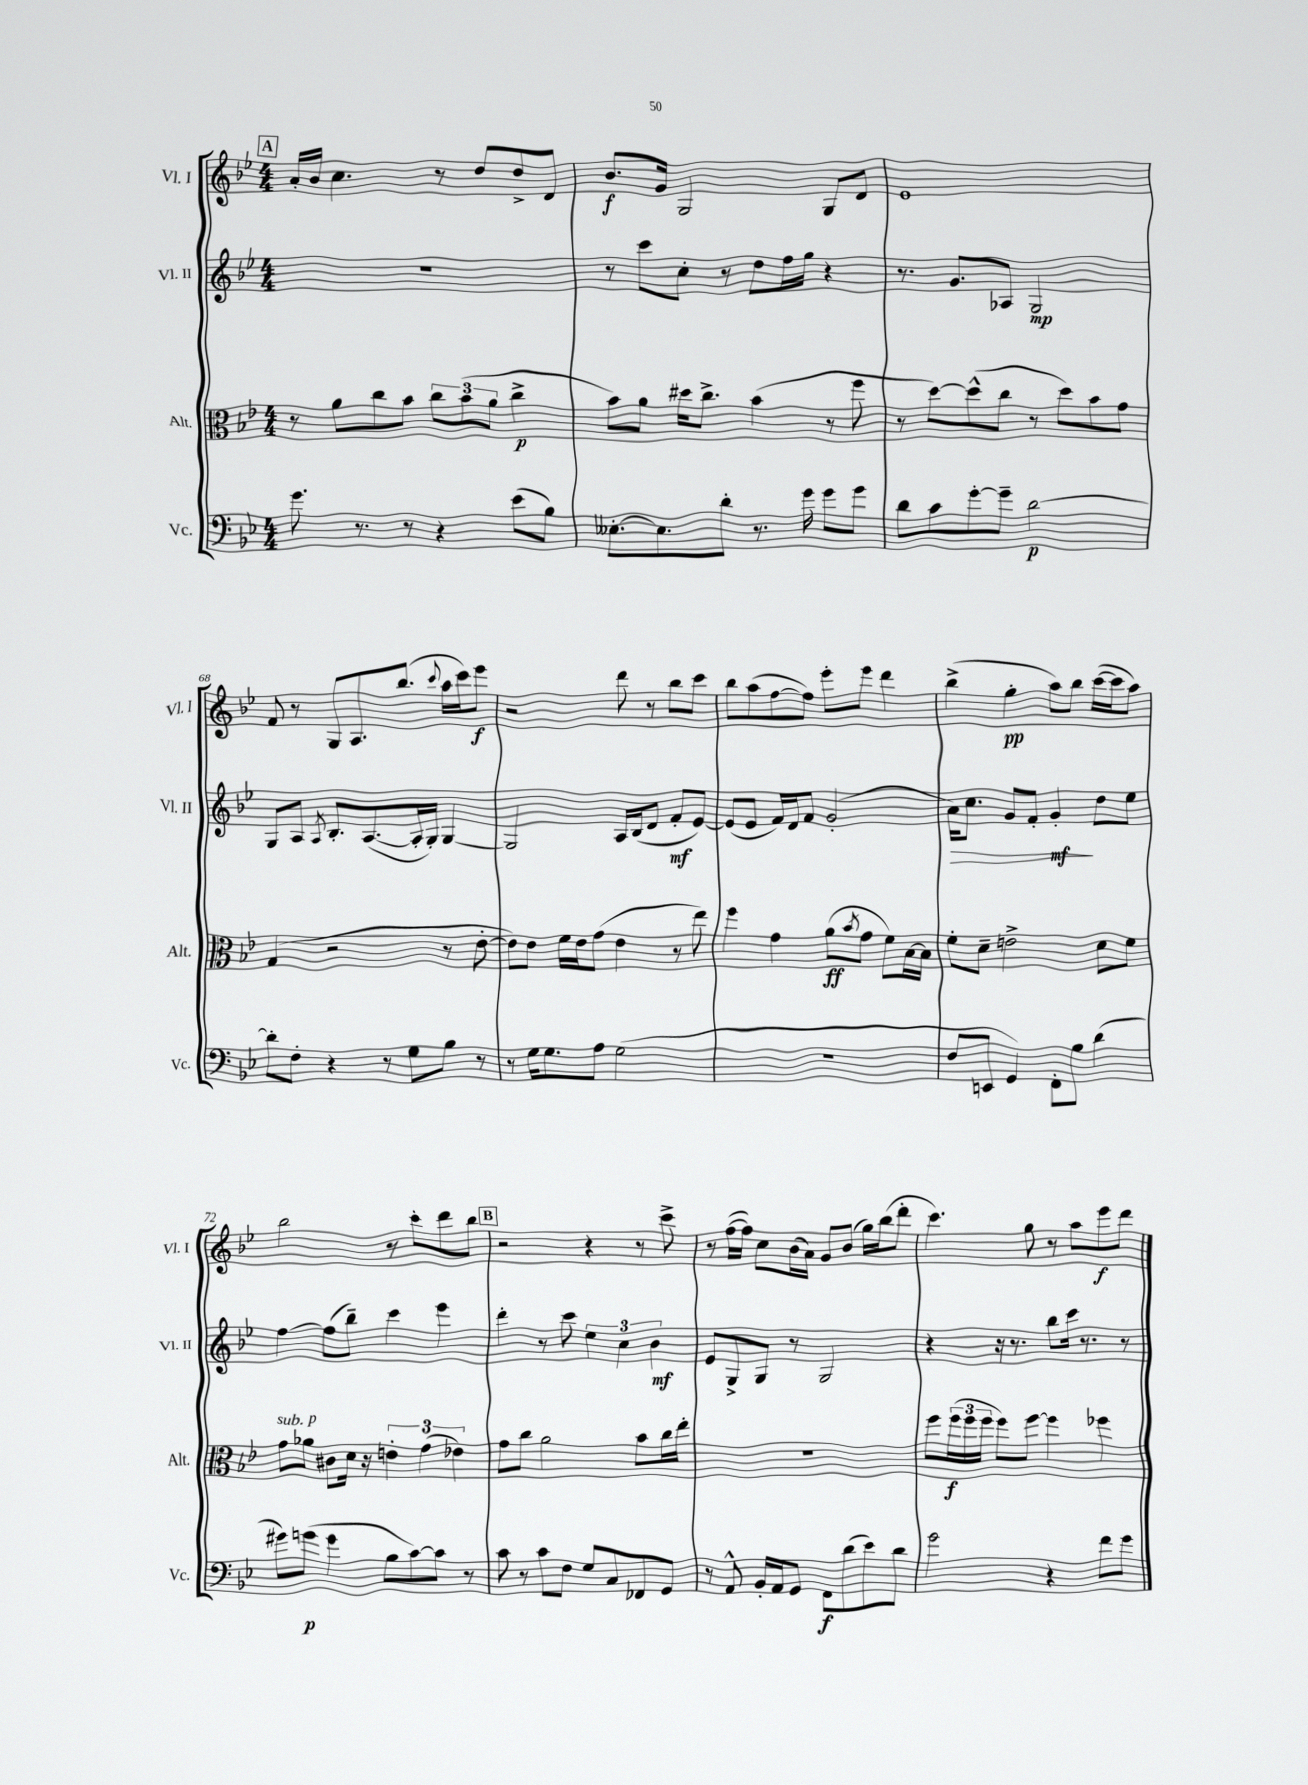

**kern	**dynam	**kern	**dynam	**kern	**dynam	**kern	**dynam
*part4	*part4	*part3	*part3	*part2	*part2	*part1	*part1
*staff4	*staff4	*staff3	*staff3	*staff2	*staff2	*staff1	*staff1
*I"Vc.	*	*I"Alt.	*	*I"Vl. II	*	*I"Vl. I	*
*I'Vc.	*	*I'Alt.	*	*I'Vl. II	*	*I'Vl. I	*
*clefF4	*	*clefC3	*	*clefG2	*	*clefG2	*
*k[b-e-]	*	*k[b-e-]	*	*k[b-e-]	*	*k[b-e-]	*
*M4/4	*	*M4/4	*	*M4/4	*	*M4/4	*
!!LO:REH:place=s1:t=A
=65	=65	=65	=65	=65	=65	=65	=65
8.g\	.	8r	.	1r	.	16a'/LL	.
.	.	.	.	.	.	16b-/JJ	.
.	.	8a\L	.	.	.	4.cc\	.
8.r	.	.	.	.	.	.	.
.	.	8cc\	.	.	.	.	.
8r	.	8b-\J	.	.	.	.	.
4r	.	12cc\L	.	.	.	8r	.
.	.	(12b-\	.	.	.	.	.
.	.	.	.	.	.	8dd/L	.
.	.	12a\J	.	.	.	.	.
(8e-\L	.	4cc^\	p	.	.	8dd^/	.
8B-\J)	.	.	.	.	.	8d/J	.
=66	=66	=66	=66	=66	=66	=66	=66
[8.E--X'\L	.	8b-\L)	.	8r	.	8.b-/L	f
.	.	8a\J	.	8ccc\L	.	.	.
8.E--\]	.	.	.	.	.	16g/Jk	.
.	.	16dd#X\KL	.	8cc'\J	.	2G/	.
.	.	8.cc^\J	.	.	.	.	.
8d'\J	.	.	.	8r	.	.	.
8.r	.	(4b-\	.	8dd\L	.	.	.
.	.	.	.	16ff\L	.	.	.
16g\	.	.	.	16gg\JJ	.	.	.
8g\L	.	8r	.	4r	.	8G/L	.
8g\J	.	8ff\	.	.	.	8d/J	.
=67	=67	=67	=67	=67	=67	=67	=67
8d\L	.	8r	.	8.r	.	1e-	.
8c\	.	[8dd\L)	.	.	.	.	.
.	.	.	.	8.g/L	.	.	.
[8g'\	.	(8dd^^\]	.	.	.	.	.
8g~\J]	.	8cc\J	.	8A-X/J	.	.	.
[2d\	p	8r	.	2G/	mp	.	.
.	.	8dd\L)	.	.	.	.	.
.	.	8b-\	.	.	.	.	.
.	.	8g\J	.	.	.	.	.
!!LO:LB:g=z
=68	=68	=68	=68	=68	=68	=68	=68
8d'\L]	.	(4G/	.	8G/L	.	8f/	.
8F'\J	.	.	.	8A/J	.	8r	.
.	.	.	.	8qA/	.	.	.
4r	.	2r	.	8.B-'/L	.	8G/L	.
.	.	.	.	.	.	8.A/	.
.	.	.	.	([8.A/	.	.	.
8r	.	.	.	.	.	.	.
.	.	.	.	.	.	(8.bb-/J	.
8G\L	.	.	.	16A'/L]	.	.	.
.	.	.	.	16G'/JJ)	.	.	.
.	.	.	.	.	.	8qqccc/	.
8B-\J	.	8r	.	[4G/	.	16aa\LL	.
.	.	.	.	.	.	16ccc\J)	.
8r	.	[8e-'\	.	.	.	8eee-\J	f
=69	=69	=69	=69	=69	=69	=69	=69
8r	.	8e-\L])	.	2G/]	.	2r	.
16G\KL	.	8e-\J	.	.	.	.	.
8.G\	.	.	.	.	.	.	.
.	.	16f\LL	.	.	.	.	.
.	.	16e-\J	.	.	.	.	.
8A\J	.	(8g\J	.	.	.	.	.
(2G\	.	4e-\	.	16A/LL	.	8ddd\	.
.	.	.	.	(16B-/J	.	.	.
.	.	.	.	8d/J	.	8r	.
.	.	8r	.	8f'/L	mf	8bb-\L	.
.	.	8ee-\)	.	[8e-/J)	.	8ccc\J	.
=70	=70	=70	=70	=70	=70	=70	=70
1r	.	4ff\	.	(8e-/L]	.	8bb-\L	.
.	.	.	.	8e-/J	.	(8aa\	.
.	.	4g\	.	16f/LL)	.	[8ff\	.
.	.	.	.	16d/J	.	.	.
.	.	.	.	8f/J	.	8ff\J])	.
.	.	(8a\L	ff	(2g'/	.	8eee-'\L	.
.	.	8qb-/	.	.	.	.	.
.	.	8g\J	.	.	.	8eee-\J	.
.	.	8f\L)	.	.	.	4ddd\	.
.	.	[16B-\L	.	.	.	.	.
.	.	16B-\JJ]	.	.	.	.	.
=71	=71	=71	=71	=71	=71	=71	=71
!	!	!	!	!	!LO:HP:b	!	!
8F/L	.	8f'\L	.	16a\KL)	>	(4bb-^\	.
.	.	.	.	8.cc\J	.	.	.
8EEn/J	.	8d~\J	.	.	.	.	.
4GG/)	.	2en^\	.	8g/L	.	4gg'\	pp
.	.	.	.	8f'/J	.	.	.
8FF'\L	.	.	.	4g'/	mf	8aa\L)	.
8B-\J	.	.	.	.	.	8bb-\J	.
(4d\	.	8d\L	.	8dd\L	]	([16ccc\LL	.
.	.	.	.	.	.	16ccc\J]	.
.	.	8f\J	.	8ee-\J	.	8aa\J)	.
!!LO:LB:g=z
=72	=72	=72	=72	=72	=72	=72	=72
!	!	!LO:TX:a:i:t=sub. p	!	!	!	!	!
8g#X\L)	.	8g\L	.	[4ff\	.	2bb-\	.
(8gn\J	p	8a-X\J	.	.	.	.	.
4g\	.	8c#X\L	.	(8ff\L]	.	.	.
.	.	16d\Jk	.	8bb-~\J)	.	.	.
.	.	16r	.	.	.	.	.
8B-\L	.	6en'\	.	4ccc\	.	8r	.
[8c\)	.	.	.	.	.	8ccc'\L	.
.	.	(6g\	.	.	.	.	.
8c\J]	.	.	.	4eee-\	.	8ddd\	.
.	.	6e-X\)	.	.	.	.	.
8r	.	.	.	.	.	8bb-\J	.
!!LO:REH:place=s1:t=B
=73	=73	=73	=73	=73	=73	=73	=73
8c\	.	8g\L	.	4ddd'\	.	2r	.
8r	.	8cc\J	.	.	.	.	.
8c\L	.	2a\	.	8r	.	.	.
8F\J	.	.	.	8ccc\	.	.	.
8G/L	.	.	.	6ee-\	.	4r	.
8C/	.	.	.	.	.	.	.
.	.	.	.	6cc\	.	.	.
8FF-X/	.	8b-\L	.	.	.	8r	.
.	.	.	.	6b-\	mf	.	.
8GG/J	.	16cc\L	.	.	.	8ccc^\	.
.	.	16ee-'\JJ	.	.	.	.	.
=74	=74	=74	=74	=74	=74	=74	=74
8r	.	1r	.	8e-/L	.	8r	.
8AA^^/	.	.	.	8G^/	.	([16ff\LL	.
.	.	.	.	.	.	16ff\JJ])	.
16BB-'/LL	.	.	.	8G/J	.	8cc\L	.
16AA/J	.	.	.	.	.	.	.
8GG/J	.	.	.	8r	.	(16b-\L	.
.	.	.	.	.	.	16a\JJ)	.
8FF\L	f	.	.	2G/	.	8g/L	.
(8d\	.	.	.	.	.	(8b-/J	.
8e-\)	.	.	.	.	.	16gg\LL)	.
.	.	.	.	.	.	(16bb-\J	.
8d\J	.	.	.	.	.	8ddd'\J	.
=75	=75	=75	=75	=75	=75	=75	=75
2g\	.	8ff\L	.	4r	.	4.ccc\)	.
.	.	(24ff\L	f	.	.	.	.
.	.	24ff\	.	.	.	.	.
.	.	24ff\JJ	.	.	.	.	.
.	.	8ff\L)	.	16r	.	.	.
.	.	.	.	8.r	.	.	.
.	.	[8ff\J	.	.	.	8gg\	.
4r	.	4ff\]	.	8bb-\L	.	8r	.
.	.	.	.	16ccc\Jk	.	8aa\L	.
.	.	.	.	8.r	.	.	.
8f\L	.	4ff-X\	.	.	.	8eee-\	f
8g\J	.	.	.	8r	.	8ddd\J	.
==	==	==	==	==	==	==	==
*-	*-	*-	*-	*-	*-	*-	*-
